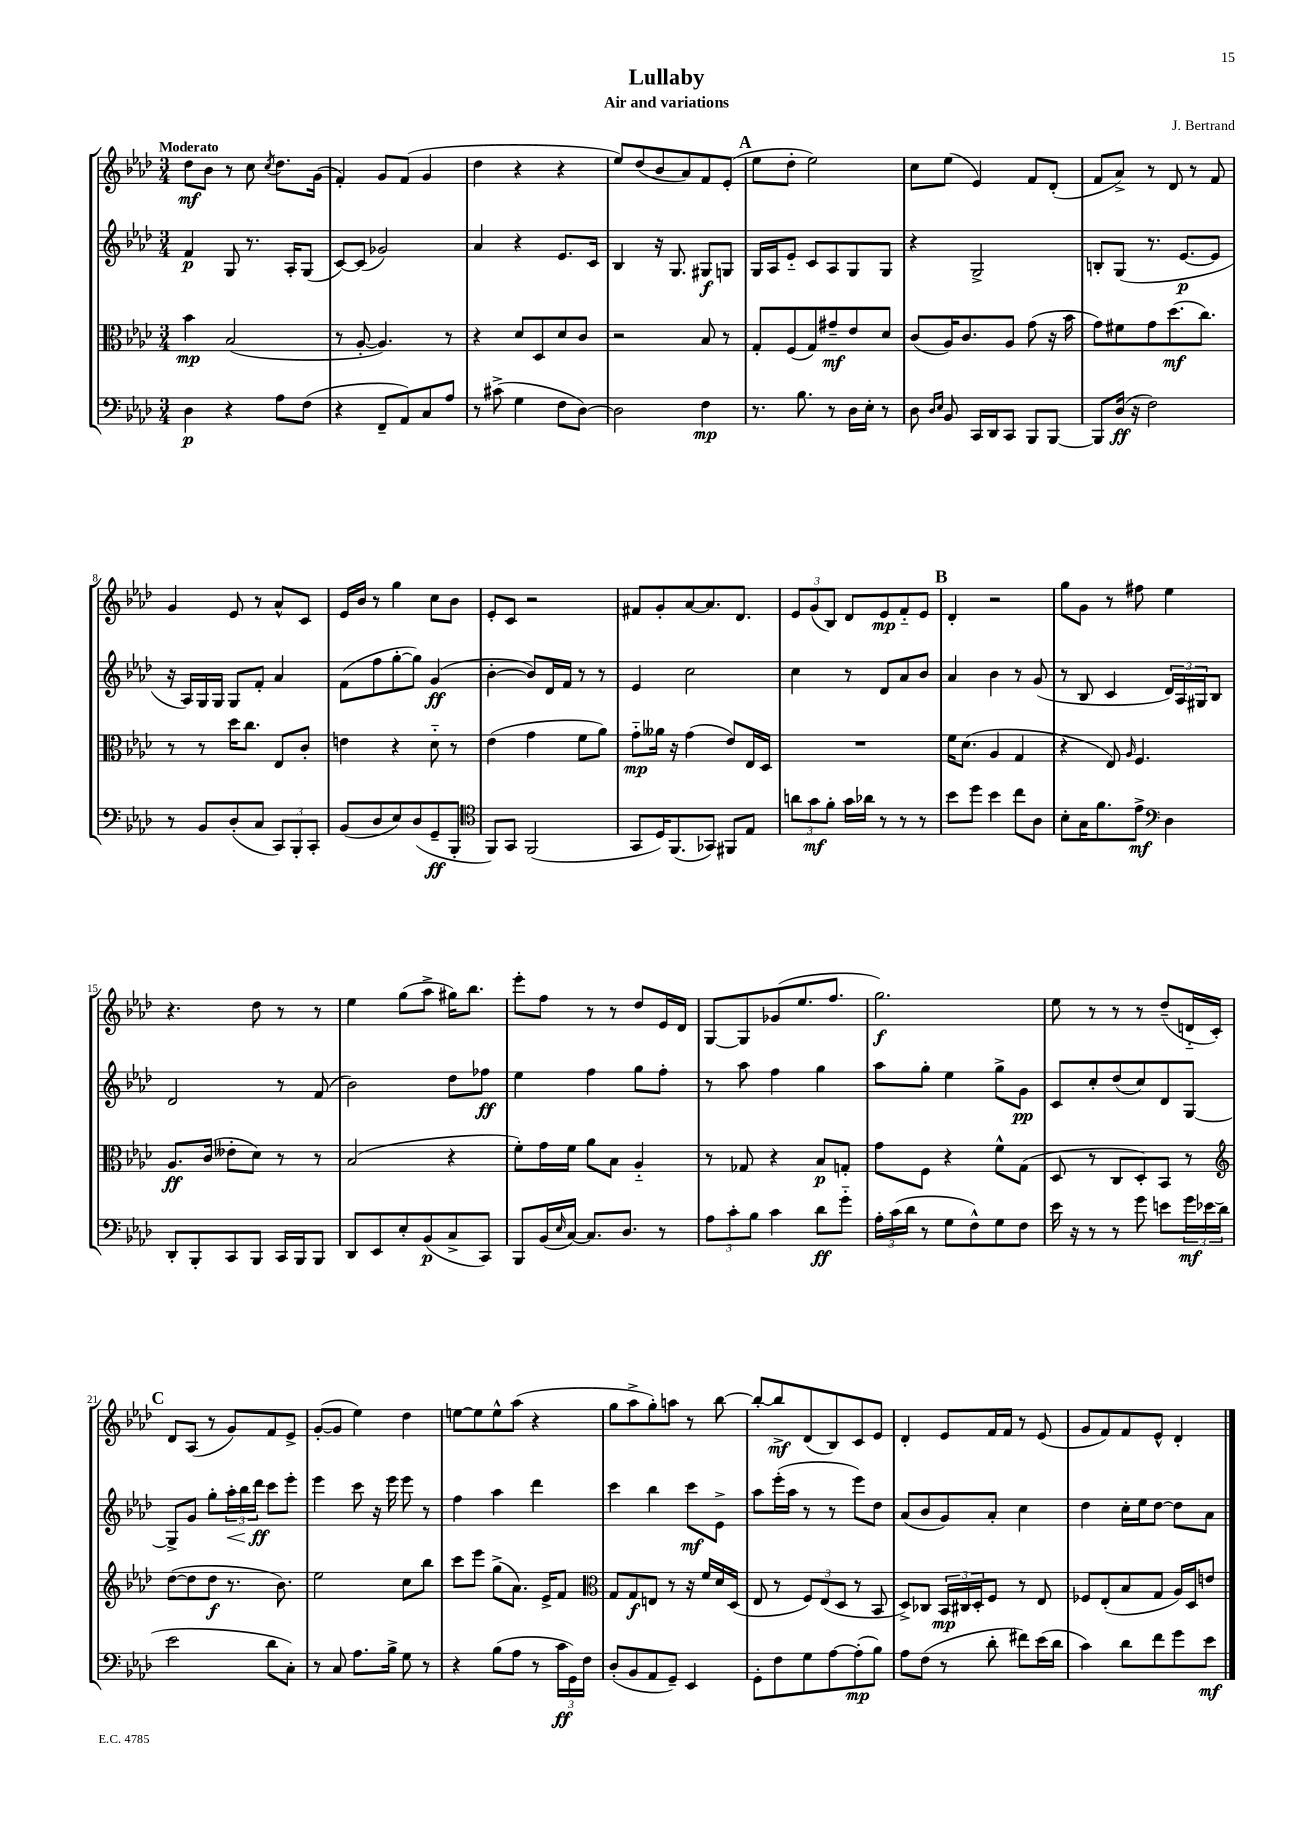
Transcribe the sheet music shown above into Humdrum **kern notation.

**kern	**kern	**kern	**kern
*staff4	*staff3	*staff2	*staff1
*clefF4	*clefC3	*clefG2	*clefG2
*k[b-e-a-d-]	*k[b-e-a-d-]	*k[b-e-a-d-]	*k[b-e-a-d-]
*M3/4	*M3/4	*M3/4	*M3/4
4D-\	4b-\	4f/	8dd-\L
.	.	.	8b-\J
4r	(2B-/	8G/	8r
.	.	8.r	8cc\
.	.	.	8qcc/
8A-\L	.	.	8.dd-\L
.	.	16A-'/LK	.
(8F\J	.	(8G/J	.
.	.	.	(16g\Jk
=	=	=	=
4r	8r	[8c/L)	4f'/)
.	[8A-'/	(8c/]J	.
8FF~/L	4.A-/])	2g-/)	8g/L
8AA-/)	.	.	(8f/J
8C/	.	.	4g/
8A-/J	8r	.	.
=	=	=	=
8r	4r	4a-/	4dd-\
(8c#^\	.	.	.
4G\	8d-/L	4r	4r
.	8D-/	.	.
8F\L	8d-/	8.e-/L	4r
[8D-\J)	8c/J	.	.
.	.	16c/Jk	.
=	=	=	=
2D-\]	2r	4B-/	8ee-/L)
.	.	.	(8dd-/
.	.	16r	8b-/
.	.	8.G/	.
.	.	.	8a-/)
4F\	8B-/	8G#/L	8f/
.	8r	8G/J	(8e-'/J
=	=	=	=
8.r	8G'/L	16G/LL	8ee-\L
.	.	16A-/J	.
.	(8F/	8e-'~/J	8dd-'\J
8.B-\	.	.	.
.	8G/)	8c/L	2ee-\)
8r	8g#~/	8A-/	.
16D-\LL	8e-/	8G/	.
16E-'\JJ	.	.	.
8r	8d-/J	8G/J	.
=	=	=	=
8D-\	(8c/L	4r	8cc\L
16qqD-/LL	.	.	.
16qqE-/JJ	.	.	.
8BB-/	16A-/K)	.	(8ee-\J
.	8.c/	.	.
16CC/LL	.	2G^/	4e-/)
16DD-/J	.	.	.
8CC/J	8A-/J	.	.
8BBB-/L	(8g\	.	8f/L
[8BBB-/J	16r	.	(8d-'/J
.	16b-\	.	.
=	=	=	=
8BBB-/]L	8g\L)	8B'/L	8f/L
(16D-/Jk	8f#\	(8G/J	8a-^/J)
16r	.	.	.
2F\)	8g\	8.r	8r
.	(8.dd-\	.	8d-/
.	.	[8.e-/L	.
.	.	.	8r
.	8.cc\J)	.	.
.	.	8e-/]J	8f/
=	=	=	=
8r	8r	16r	4g/
.	.	16A-/LL)	.
8BB-/L	8r	16G/	.
.	.	16G/JJ	.
(8D-'/	16dd-\LK	8G/L	8e-/
.	8.cc\J	.	.
8C/J	.	8f'/J	8r
12CC/L)	8E-/L	4a-/	8a-^^/L
12BBB-'/	.	.	.
.	8c'/J	.	8c/J
12CC'/J	.	.	.
=	=	=	=
(8BB-/L	4e\	(8f\L	16e-/LL
.	.	.	16b-/JJ
8D-/	.	8ff\	8r
8E-/)	4r	[8gg'\	4gg\
(8D-/	.	8gg\]J)	.
8GG~/	8d-'~\	(4g/	8cc\L
8BBB-'/J	8r	.	8b-\J
=	=	=	=
*clefC4	*	*	*
8FF/L)	(4e-\	[4b-'\	8e-'/L
8GG/J	.	.	8c/J
(2FF/	4g\	8b-/]L)	2r
.	.	16d-/L	.
.	.	16f/JJ	.
.	8f\L	8r	.
.	8a-\J)	8r	.
=	=	=	=
8GG/L	8g'~\L	4e-/	8f#/L
16D-/K)	16a--\Jk	.	8g'/
(8.FF/	16r	.	.
.	(4g\	2cc\	[8a-/
8GG-/J)	.	.	8.a-/]
8FF#/L	8e-/L)	.	.
.	.	.	8.d-/J
8E-/J	16E-/L	.	.
.	16D-/JJ	.	.
=	=	=	=
12a\L	2.r	4cc\	12e-/L
12g\	.	.	(12g/
12f'\J	.	.	12B-/J)
16g\LL	.	8r	8d-/L
16a-\JJ	.	.	.
8r	.	8d-/L	8e-/
8r	.	8a-/	8f'~/
8r	.	8b-/J	8e-/J
=	=	=	=
8b-\L	16f\LK	4a-/	4d-'/
.	(8.d-\J	.	.
8dd-\J	.	.	.
4b-\	4A-/	4b-\	2r
8cc\L	4G/	8r	.
8A-\J	.	(8g/	.
=	=	=	=
8B-'\L	4r	8r	8gg\L
16G\K	.	8B-/	8g\J
8.f\	.	.	.
.	8E-/)	4c/	8r
.	16qqA-/	.	.
8e-^\J	4.F/	.	8ff#\
*clefF4	*	*	*
4D-\	.	24d-/LL)	4ee-\
.	.	24A-/	.
.	.	24G#/J	.
.	.	8B-/J	.
=	=	=	=
8DD-'/L	8.A-/L	2d-/	4.r
8BBB-'/	.	.	.
.	(16c/Jk	.	.
8CC/	8e--'\L	.	.
8BBB-/J	8d-\J)	.	8dd-\
16CC/LL	8r	8r	8r
16BBB-/J	.	.	.
8BBB-/J	8r	(8f/	8r
=	=	=	=
8DD-/L	(2B-/	2b-\)	4ee-\
8EE-/	.	.	.
8E-'/	.	.	(8gg\L
(8BB-/	.	.	8aa-^\J
8C^/	4r	8dd-\L	16gg#\LK)
.	.	.	8.bb-\J
8CC/J)	.	8ff-\J	.
=	=	=	=
8BBB-/L	8f'\L)	4ee-\	8eee-'\L
(16BB-/L	16g\L	.	8ff\J
16qqE-/	.	.	.
[16C/JJ)	16f\JJ	.	.
8.C/]L	8a-\L	4ff\	8r
.	8B-\J	.	8r
8.D-/J	.	.	.
.	4A-'~/	8gg\L	8dd-/L
8r	.	8ff'\J	16e-/L
.	.	.	16d-/JJ
=	=	=	=
12A-\L	8r	8r	[8G/L
12c'\	.	.	.
.	8G-/	8aa-\	8G/]
12B-\J	.	.	.
4c\	4r	4ff\	(8g-/
.	.	.	8.ee-/
8d-\L	8B-/L	4gg\	.
.	.	.	8.ff/J
8g'~\J	8G'/J	.	.
=	=	=	=
24A-'\LL	8g\L	8aa-\L	2.gg\)
(24c\	.	.	.
24d-\JJ	.	.	.
8r	8F\J	8gg'\J	.
8G\L	4r	4ee-\	.
8F^^\)	.	.	.
8G\	8f^^\L	8gg^\L	.
8F\J	(8G\J	8g\J	.
=	=	=	=
16e-\	8D-/	8c/L	8ee-\
16r	.	.	.
8r	8r	8cc'/	8r
8r	8C/L	(8dd-/	8r
8g\	8D-'/)	8cc/)	8r
8e\L	8BB-/J	8d-/	(8dd-~/L
24g\L	8r	[8G/J	16d'~/L
24e-\	.	.	.
.	.	.	16c'/JJ)
(24d-\JJ	.	.	.
=	=	=	=
*	*clefG2	*	*
2e-\	([8dd-\L	8G^/]L	8d-/L
.	8dd-\]	8g/J	(8A-/J
.	8dd-\J	8gg'\L	8r
.	8.r	24aa-'\L	8g/L)
.	.	24bb-\	.
.	.	24ddd-\JJ	.
8d-\L	.	8ccc\L	8f/
.	8.b-\)	.	.
8C'\J)	.	8eee-'\J	8e-^/J
=	=	=	=
8r	2ee-\	4eee-\	([8g'/L
8C/	.	.	8g/]J
8.A-\L	.	8ccc\	4ee-\)
.	.	16r	.
16B-^\Jk	.	16eee-\	.
8G\	8cc\L	8eee-\	4dd-\
8r	8bb-\J	8r	.
=	=	=	=
4r	8ccc\L	4ff\	[8ee\L
.	8eee-\J	.	8ee\]
(8B-\L	(8gg^\L	4aa-\	8ee^^\
8A-\J	8.a-\J)	.	(8aa-\J
8r	.	4ddd-\	4r
.	16e-^/LK	.	.
24c\LL	8f/J	.	.
24GG\)	.	.	.
24F\JJ	.	.	.
=	=	=	=
*	*clefC3	*	*
(8D-'/L	8G/L	4ccc\	8gg\L
8BB-/	8G/	.	8aa-^\
8AA-/	8E/J	4bb-\	8gg'\)
8GG~/J)	8r	.	8aa\J
4EE-/	16r	8ccc\L	8r
.	16f/LL	.	.
.	16d-/	8e-^\J	[8bb-\
.	(16D-/JJ	.	.
=	=	=	=
8GG'\L	8E-/	8aa-\L	8bb-'/_L
8F\	8r	(16eee-'\L	8bb-^/]
.	.	16aa-\JJ	.
8G\	12F/L)	8r	(8d-/
.	(12E-/	.	.
[8A-\	.	8r	8B-/)
.	12D-/J	.	.
(8A-'\]	8r	8eee-\L)	8c/
8B-\J)	8BB-/	8dd-\J	8e-/J
=	=	=	=
8A-\L	8D-^/L)	(8a-/L	4d-'/
(8F\J	8C-/J	8b-/	.
8r	24BB-/LL	8g/)	8e-/L
.	24C#/	.	.
.	24D-'/J	.	.
8d-'\	8F/J	8a-'/J	16f/L
.	.	.	16f/JJ
8f#\L)	8r	4cc\	8r
(16e-\L	8E-/	.	(8e-/
16d-\JJ	.	.	.
=	=	=	=
4c\)	8F-/L	4dd-\	8g/L
.	(8E-'/	.	8f/)
8d-\L	8B-/	16cc'\LL	8f/
.	.	16ee-\J	.
8f\	8G/J	[8dd-\J	8e-^^/J
8g\	16A-/LL)	8dd-\]L	4d-'/
.	16D-/J	.	.
8e-\J	8e/J	8a-\J	.
==	==	==	==
*-	*-	*-	*-
